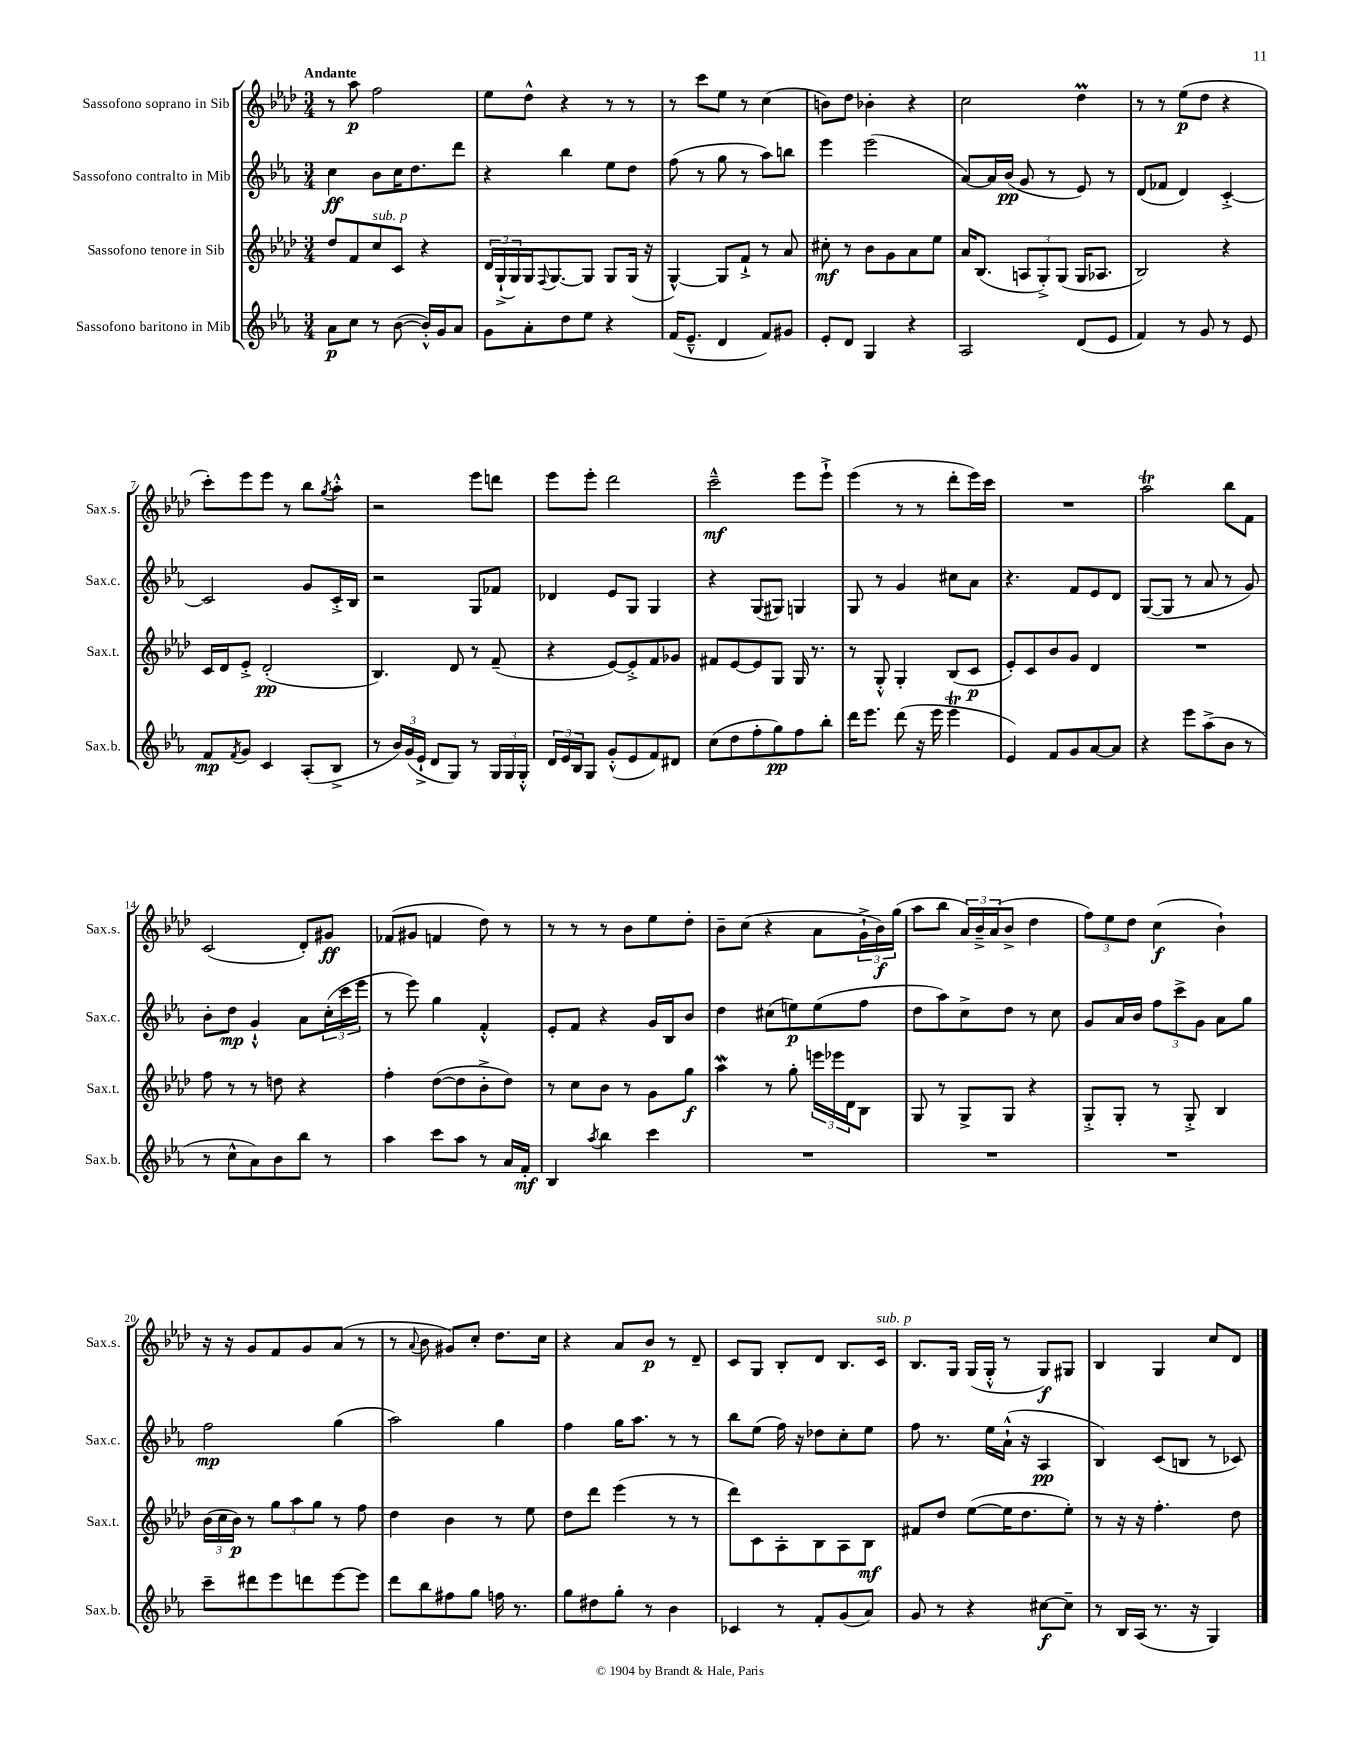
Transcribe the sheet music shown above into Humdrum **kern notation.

**kern	**kern	**kern	**kern
*staff4	*staff3	*staff2	*staff1
*clefG2	*clefG2	*clefG2	*clefG2
*k[b-e-a-]	*k[b-e-a-d-]	*k[b-e-a-]	*k[b-e-a-d-]
*M3/4	*M3/4	*M3/4	*M3/4
8a-	8dd-	4cc	8r
8cc	8f	.	8aa-
8r	8cc	8b-	2ff
([8b-	8c	16cc	.
.	.	8.dd	.
16b-'^^])	4r	.	.
16g	.	.	.
8a-	.	8ddd	.
=	=	=	=
8g	24d-	4r	8ee-
.	(24G`^	.	.
.	24G)	.	.
8a-'	16G	.	8dd-^^
.	8qqF	.	.
.	[8.G	.	.
8dd	.	4bb-	4r
8ee-	8G]	.	.
4r	8G	8ee-	8r
.	(16G	8dd	8r
.	16r	.	.
=	=	=	=
(16f	[4G^^)	(8ff	8r
8.e-~^^	.	.	.
.	.	8r	8ccc
4d	8G]	8gg	8ee-
.	8f`^	8r	8r
8f)	8r	8aa-)	(4cc
8g#	8a-	8bb	.
=	=	=	=
8e-'	8cc#'	4eee-	8b)
8d	8r	.	8dd-
4G	8b-	(2eee-	4b-'
.	8g	.	.
4r	8a-	.	4r
.	8ee-	.	.
=	=	=	=
2A-	16a-	[8a-)	2cc
.	(8.B-	.	.
.	.	16a-]	.
.	.	(16b-	.
.	12A	8g	.
.	12G'^)	.	.
.	.	8r	.
.	(12G	.	.
(8d	16G	8e-)	4dd-
.	8.A-	.	.
8e-	.	8r	.
=	=	=	=
4f)	2B-)	(8d	8r
.	.	8f-	8r
8r	.	4d)	(8ee-
8g	.	.	8dd-
8r	4r	[4c'^	4r
8e-	.	.	.
=	=	=	=
8f	16c	2c]	8ccc')
.	16d-	.	.
8qf	.	.	.
8g	8e-'^	.	8eee-
4c	(2d-'	.	8eee-
.	.	.	8r
(8A-'	.	8g	8bb-
.	.	.	8qgg
8B-^	.	16c'^	8aa-'^^
.	.	16B-	.
=	=	=	=
8r	4.B-)	2r	2r
24b-)	.	.	.
(24g	.	.	.
24e-`^	.	.	.
8d	.	.	.
8G)	8d-	.	.
8r	8r	8G	8eee-
24G	(8f~	8f-	8ddd
24G	.	.	.
24G'^^	.	.	.
=	=	=	=
24d	4r	4d-	8eee-
24e-	.	.	.
24B-	.	.	.
8G	.	.	8eee-'
(8g'^^	[8e-)	8e-	2ddd-
8e-	8e-'^]	8G	.
8f)	8f	4G	.
8d#	8g-	.	.
=	=	=	=
(8cc	8f#	4r	2ccc~^^
8dd	[8e-	.	.
8ff'	8e-]	(8G	.
8gg)	8G	8G#)	.
8ff	16G	4G	8eee-
.	8.r	.	.
8bb-'	.	.	8eee-`^
=	=	=	=
16ddd	8r	8G	(4eee-
8.eee-	.	.	.
.	8G'^^	8r	.
(8ddd	4G'	4g	8r
16r	.	.	8r
16eee-	.	.	.
4eee-	(8B-	8cc#	8ddd-'
.	8c	8a-	16eee-)
.	.	.	16ccc
=	=	=	=
4e-)	8e-')	4.r	2.r
.	8c	.	.
8f	8b-	.	.
8g	8g	8f	.
[8a-	4d-	8e-	.
8a-]	.	8d	.
=	=	=	=
4r	2.r	([8G	2aa-
.	.	8G]	.
8eee-	.	8r	.
(8aa-^	.	8a-	.
8b-	.	8r	8bb-
8r	.	8g)	8f
=	=	=	=
8r	8ff	8b-'	(2c
8cc^^	8r	8dd	.
8a-)	8r	4g`^^	.
8b-	8dd	.	.
8bb-	4r	8a-	8d-')
8r	.	(24cc'	8g#
.	.	24ccc	.
.	.	24eee-	.
=	=	=	=
4aa-	4ff'	8r	(8f-
.	.	8eee-)	8g#
8ccc	([8dd-	4gg	4f
8aa-	8dd-]	.	.
8r	8b-'^	4f'^^	8dd-)
16a-	8dd-)	.	8r
16f'	.	.	.
=	=	=	=
4B-	8r	8e-'	8r
.	8cc	8f	8r
8qaa-	.	.	.
4bb-	8b-	4r	8r
.	8r	.	8b-
4ccc	8g	16g	8ee-
.	.	16B-	.
.	8gg	8b-	8dd-'
=	=	=	=
2.r	4aa-	4dd	8b-~
.	.	.	(8cc
.	8r	(8cc#	4r
.	8gg'	8ee)	.
.	24eee	(8ee	8a-
.	24eee-	.	.
.	24d-	.	.
.	8B-	8ff	24g`^
.	.	.	24b-)
.	.	.	(24gg
=	=	=	=
2.r	8G	8dd	8aa-
.	8r	8aa-)	8bb-
.	8G^	8cc^	24a-)
.	.	.	24b-~^
.	.	.	(24a-
.	8G	8dd	8b-^
.	4r	8r	4dd-
.	.	8cc	.
=	=	=	=
2.r	8G'^	8g	12ff)
.	.	.	12ee-
.	8G'	16a-	.
.	.	.	12dd-
.	.	16b-	.
.	8r	12ff	(4cc
.	.	12ccc^	.
.	8G'^	.	.
.	.	12g	.
.	4B-	8a-	4b-`)
.	.	8gg	.
=	=	=	=
8ccc~	(24b-	2ff	16r
.	24cc	.	.
.	.	.	16r
.	24b-)	.	.
8ddd#	8r	.	8g
8eee-	12gg	.	8f
.	12aa-	.	.
8ddd	.	.	8g
.	12gg	.	.
[8eee-	8r	(4gg	(8a-
8eee-]	8ff	.	8r
=	=	=	=
8ddd	4dd-	2aa-)	8r
.	.	.	8qqa-
8bb-	.	.	8b-
8ff#	4b-	.	8g#)
8gg	.	.	8cc'
16ff	8r	4gg	8.dd-
8.r	.	.	.
.	8ee-	.	.
.	.	.	16cc
=	=	=	=
8gg	8dd-	4ff	4r
8dd#	8ddd-	.	.
8gg'	(4eee-	16gg	8a-
.	.	8.aa-	.
8r	.	.	8b-
4b-	8r	8r	8r
.	8r	8r	8d-~
=	=	=	=
4c-	8ddd-)	8bb-	8c
.	8c	(8ee-	8G
8r	8A-'	16ff)	8B-'
.	.	16r	.
8f'	8B-	8dd-	8d-
(8g	8A-	8cc'	8.B-
8a-)	8B-	8ee-	.
.	.	.	16c
=	=	=	=
8g	8f#	8ff	8.B-
8r	8dd-	8.r	.
.	.	.	16G
4r	([8ee-	.	(16G
.	.	16ee-	16G'^^
.	16ee-]	(16a-`^^	8r
.	8.dd-	16r	.
[8cc#	.	4A-	8G)
8cc#~]	8ee-')	.	8G#
=	=	=	=
8r	8r	4B-)	4B-
16B-	16r	.	.
(16A-	16r	.	.
8.r	4.ff'	(8c	4G
.	.	8B	.
16r	.	.	.
4G)	.	8r	8cc
.	8dd-	8c-)	8d-
==	==	==	==
*-	*-	*-	*-
